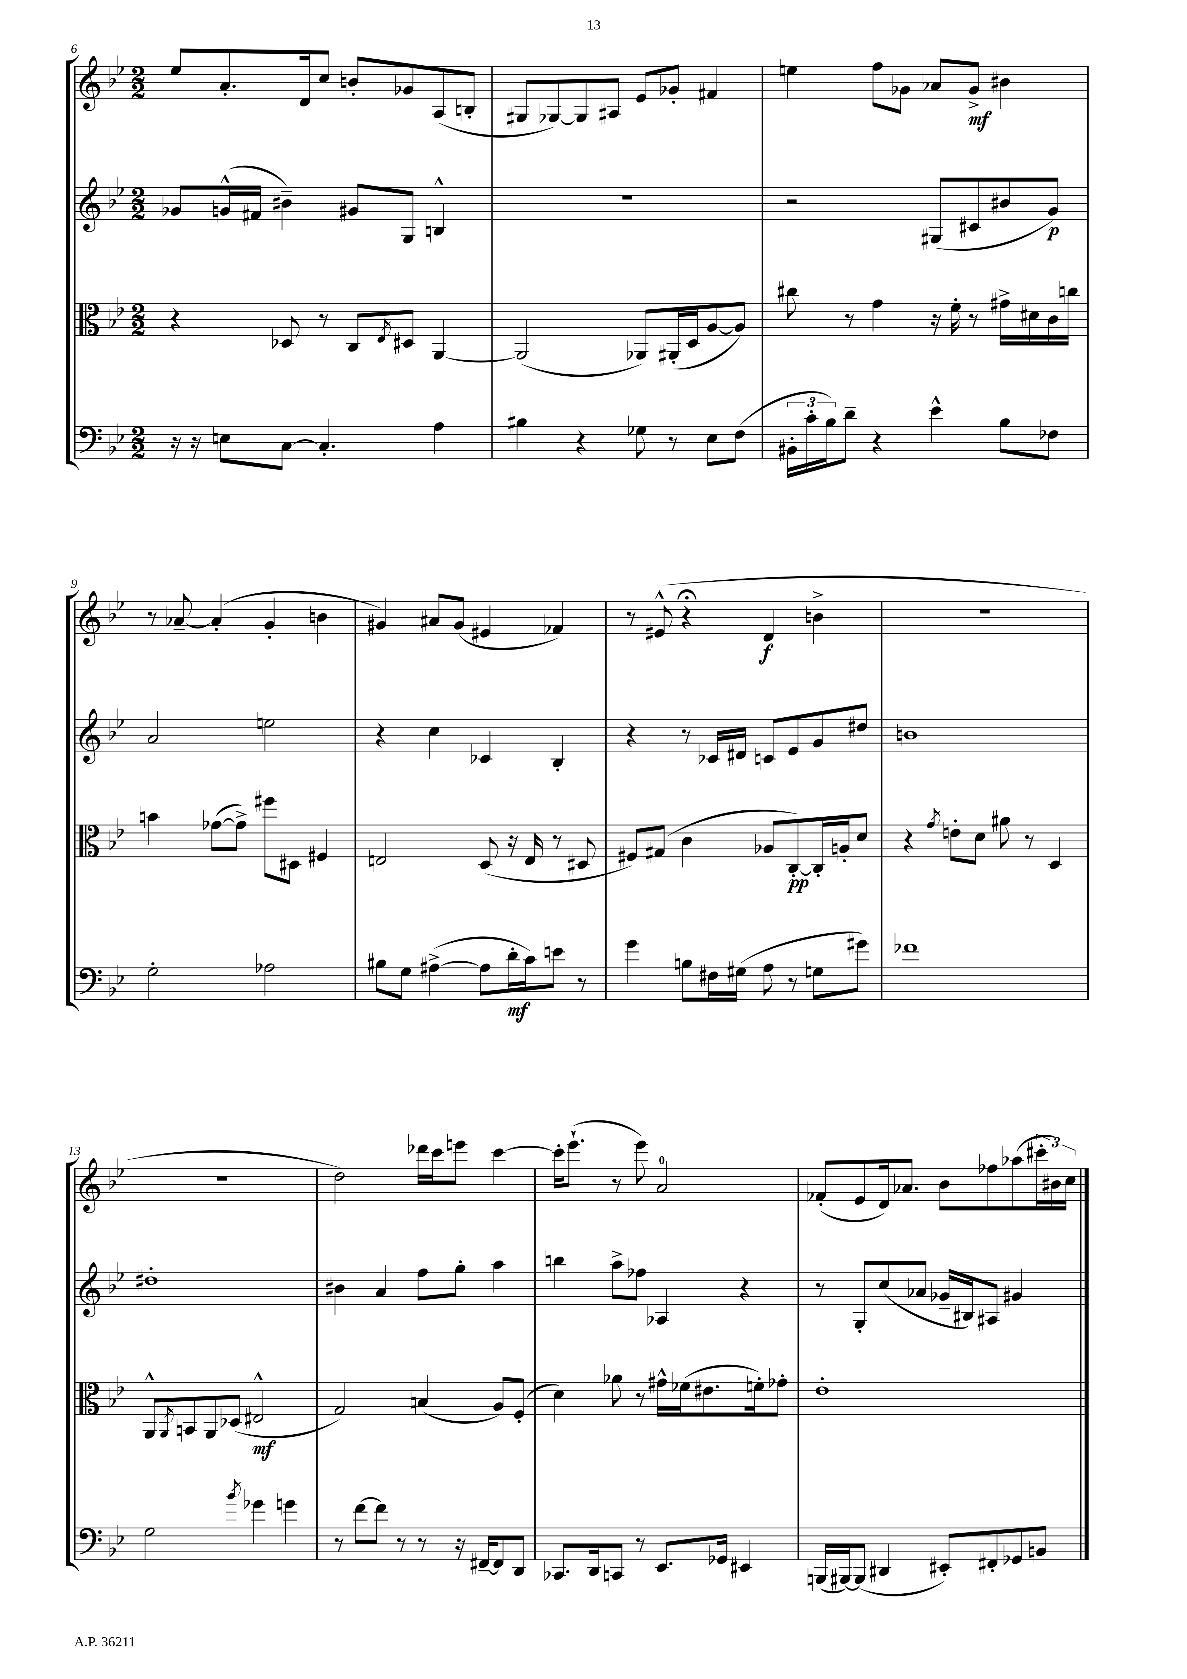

**kern	**kern	**kern	**kern
*staff4	*staff3	*staff2	*staff1
*clefF4	*clefC3	*clefG2	*clefG2
*k[b-e-]	*k[b-e-]	*k[b-e-]	*k[b-e-]
*M2/2	*M2/2	*M2/2	*M2/2
16r	4r	8g-	8ee-
16r	.	.	.
8E	.	(16g^^	8.a'
.	.	16f#	.
[8C	8D-	4b#~)	.
.	.	.	16d
4.C']	8r	.	8cc
.	8C	8g#	8b'
.	8qE-	.	.
.	8D#	8G	8g-
4A	[4AA	4B^^	(8A
.	.	.	8B'
=	=	=	=
4B#	(2AA]	1r	8G#
.	.	.	[8G-)
4r	.	.	8G-]
.	.	.	8A#
8G-	8AA-)	.	8e-
8r	(16AA#'	.	8g-'
.	16D	.	.
8E-	[8A	.	4f#
(8F	8A])	.	.
=	=	=	=
24BB#'	8cc#	2r	4ee
24c'	.	.	.
24B-)	.	.	.
8d~	8r	.	.
4r	4g	.	8ff
.	.	.	8g-
4e-^^	16r	(8G#	8a-
.	16f'	.	.
.	8r	8c#	8g-^
8B-	16g#^	8b#	4b#
.	16d#	.	.
8F-	16c	8g)	.
.	16cc	.	.
=	=	=	=
2G'	4b	2a	8r
.	.	.	[8a-~
.	([8g-	.	(4a-']
.	8g-^])	.	.
2A-	8ff#	2ee	4g'
.	8D#	.	.
.	4F#	.	4b
=	=	=	=
8B#	2E	4r	4g#)
8G	.	.	.
([4A#^	.	4cc	8a#
.	.	.	(8g#
8A#]	(8D	4c-	4e#
16d'	16r	.	.
16c)	16E	.	.
8e	8r	4B-'	4f-)
8r	8D#	.	.
=	=	=	=
4g	8F#)	4r	8r
.	(8G#	.	(8e#^^
8B	4c	8r	4r;
16F#	.	16c-	.
(16G#	.	16d#	.
8A	8A-	8c	4d
8r	[8C')	8e-	.
8G	16C']	8g	4b^
.	16A'	.	.
8g#)	8d	8dd#	.
=	=	=	=
1f-	4r	1b	1r
.	8qg	.	.
.	8e'	.	.
.	8d	.	.
.	8a#	.	.
.	8r	.	.
.	4D	.	.
=	=	=	=
2G	8AA^^	1dd#'	1r
.	8qAA	.	.
.	8BB	.	.
.	8AA	.	.
.	(8D-	.	.
8qb-	.	.	.
4g-	2E#^^	.	.
4g	.	.	.
=	=	=	=
8r	2G)	4b#	2dd)
[8f	.	.	.
8f]	.	4a	.
8r	.	.	.
8r	(4B	8ff	16ddd-
.	.	.	16ccc
16r	.	8gg'	8eee
[16FF#~	.	.	.
8FF#]	8A)	4aa	[4ccc
8DD	(8F'	.	.
=	=	=	=
8.CC-	4d)	4bb	16ccc']
.	.	.	(8.eee-`
16DD	.	.	.
8CC	8a-	8aa^	8r
8r	8r	8ff-	8eee-)
8.EE-	16g#^^	4A-	2a
.	(16f-	.	.
.	8.e#	.	.
16GG-	.	.	.
4EE#	.	4r	.
.	16f')	.	.
.	8g-'	.	.
=	=	=	=
(16BBB	1e-'	8r	(8f-'
[16BBB#)	.	.	.
(8BBB#]	.	8G'	8e-
4DD#	.	(8cc	16d)
.	.	.	8.a-
.	.	8a-	.
8EE#')	.	16g-~	8b-
.	.	16B#)	.
8FF#'	.	8A#	8ff-
8GG-	.	4g#	(8aa-
8BB	.	.	24ccc#'
.	.	.	24b#)
.	.	.	24cc
==	==	==	==
*-	*-	*-	*-
